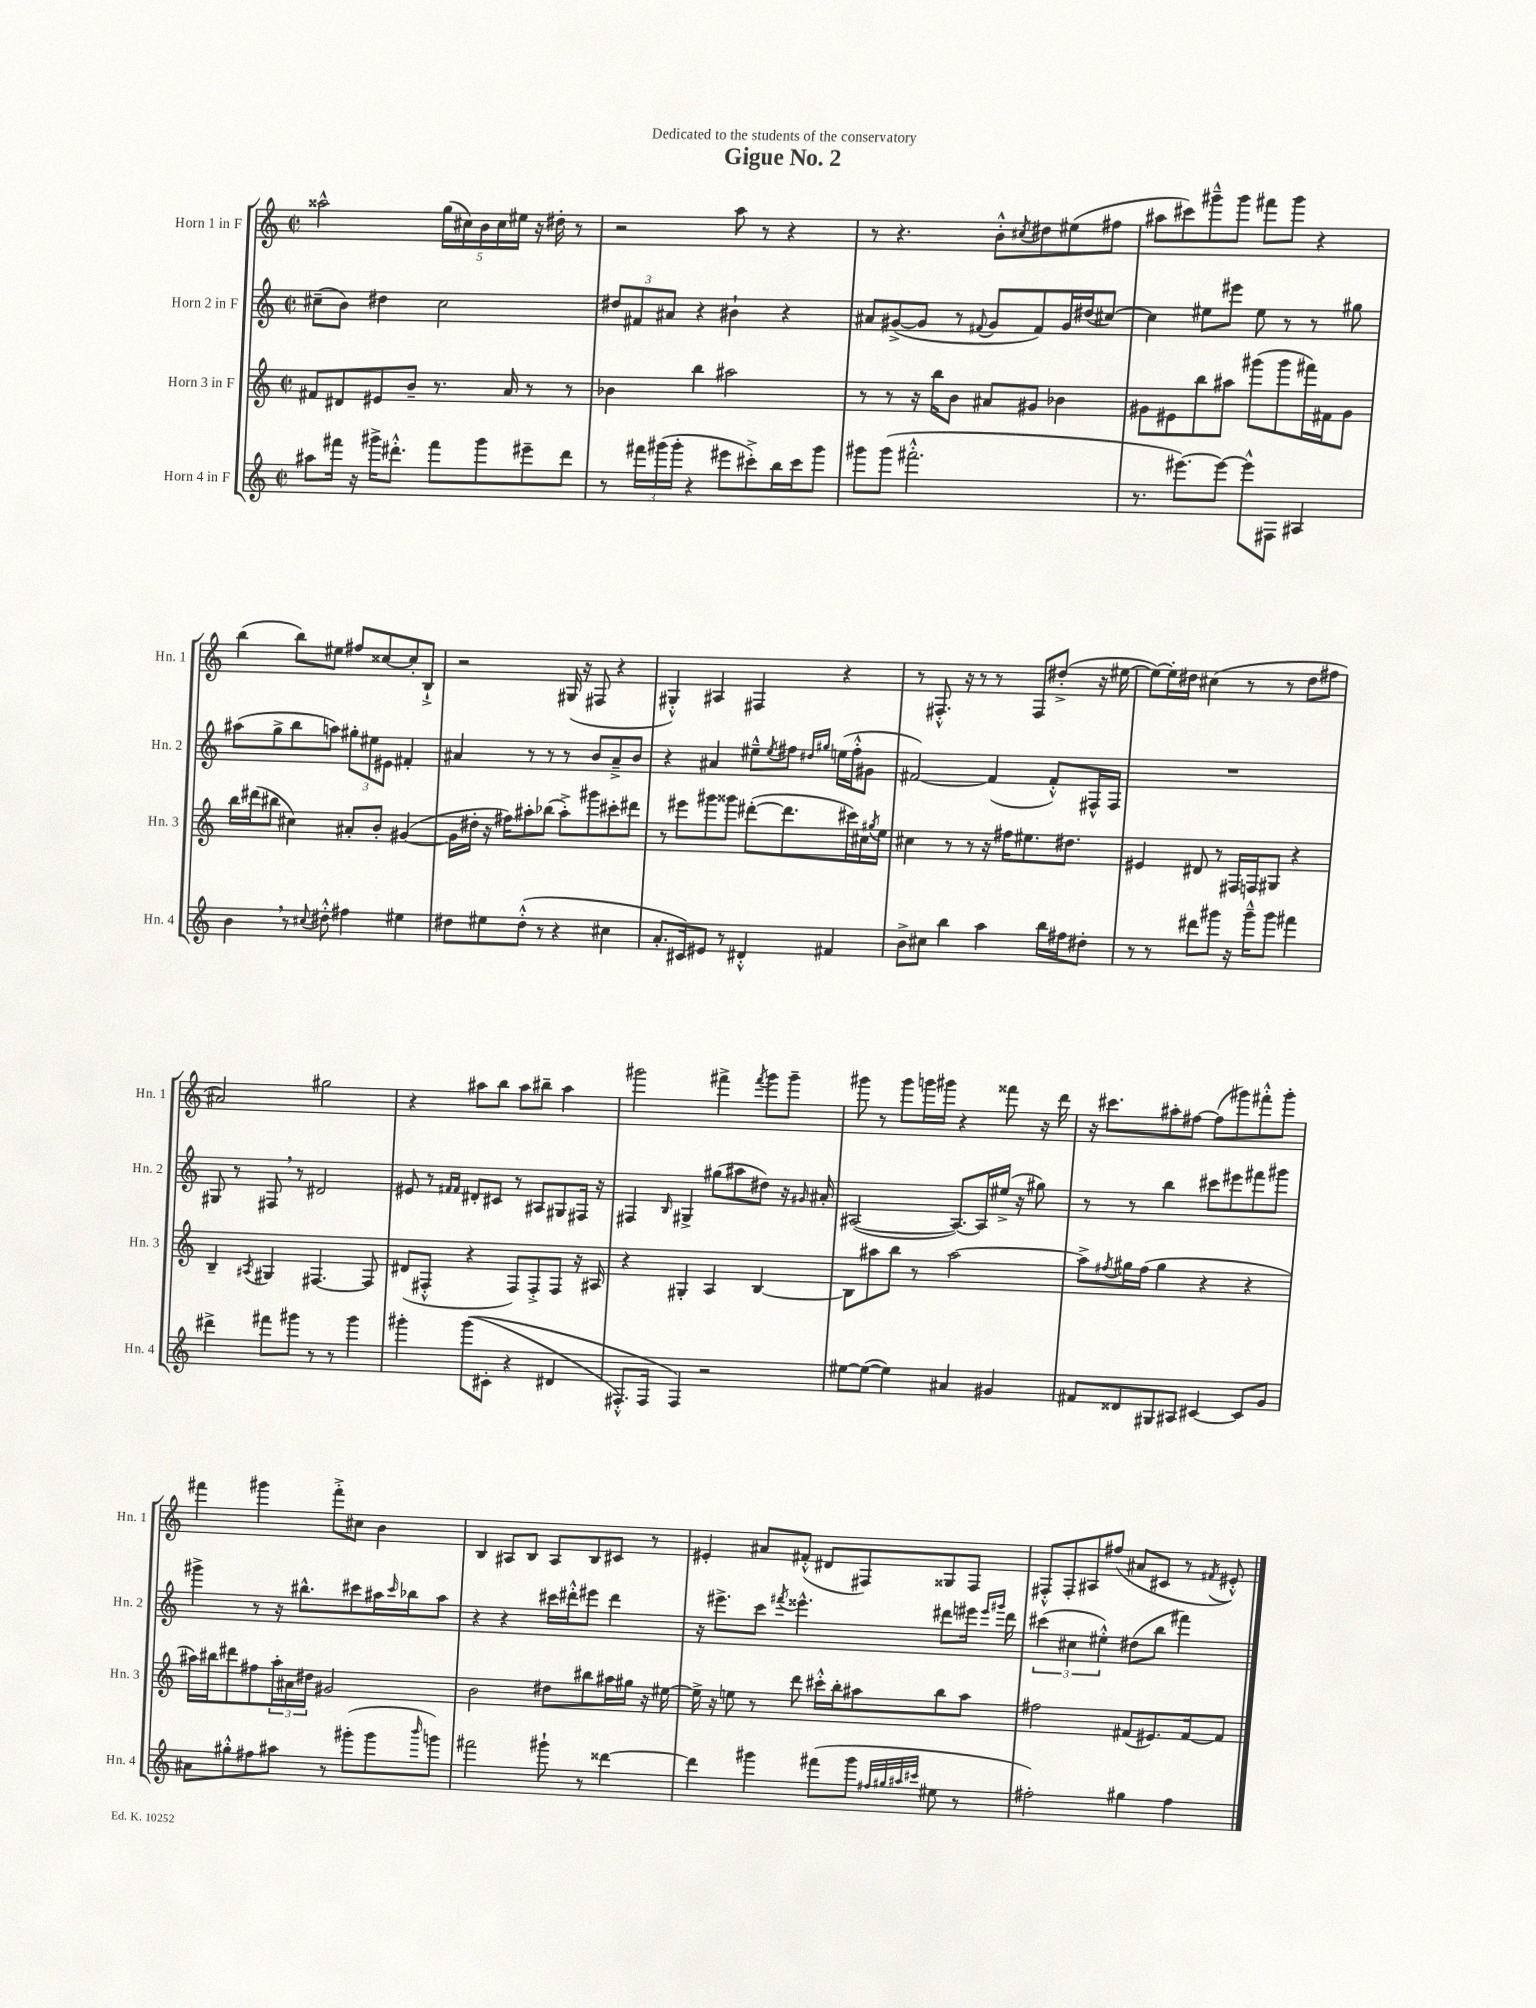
\header { title = "Gigue No. 2" dedication = "Dedicated to the students of the conservatory" }
<<
\new StaffGroup <<
\new Staff = "s0" \with { instrumentName = "Horn 1 in F" shortInstrumentName = "Hn. 1" } {
    \clef treble \key c \major \defaultTimeSignature \time 2/2
    aisis''2-^ \tuplet 5/4 { g''16( cis''16) b'16 cis''16 eis''16 } r16 dis''16-. r8 |
    r2 a''8 r8 r4 |
    r8 r4. b'8-.-^ \acciaccatura { cis''8 } dis''8 eis''8( fis''8 |
    ais''8 cis'''8) gis'''8---^ gis'''8 fis'''8 gis'''8 r4 |
    b''4( b''8) eis''8 fis''8 cisis''8~ cisis''8-. b8-!-> |
    r2 gis16( r16 fis8 r4 |
    gis4-.-^) ais4 fis4 r4 |
    r8 fis8.-.-^ r16 r8 r8 fis8 dis''8-.->( r16 eis''16~ |
    eis''8~) eis''16-. dis''16 cis''4( r8 r8 dis''8 fis''8 |
    ais'2) gis''2 |
    r4 ais''8 b''8 ais''8 bis''8-- ais''4 |
    gis'''2 fis'''4-> \acciaccatura { fis'''8 } gis'''8 gis'''8-- |
    gis'''8 r8 gis'''8 g'''16 gis'''16 r4 fisis'''8 r16 d'''16 |
    r16 cis'''8. ais''8-. fis''8~ fis''8( gis'''8) fis'''8-.-^ gis'''8-. |
    fis'''4 gis'''4 fis'''8-.-> cis''8 b'4 |
    b4 ais8 b8 ais8 b8 cis'8 r8 |
    eis'4-. ais'8 fis'8-.-^( dis'8 fis8) gisis8 fis8 |
    fis8-.-^ fis8-. ais8 fis''8( ais'8 cis'8 r8 \acciaccatura { fis'8 } eis'8-.-^) \bar "|." |
}
\new Staff = "s1" \with { instrumentName = "Horn 2 in F" shortInstrumentName = "Hn. 2" } {
    \clef treble \key c \major \defaultTimeSignature \time 2/2
    cis''8--( b'8) dis''4 cis''2 |
    \tuplet 3/2 { dis''8 fis'8 ais'8 } r4 bis'4-! r4 |
    ais'8 gis'8~->( gis'8 r8 \appoggiatura { fis'8 } gis'8 fis'8) gis'16 dis''16( cis''8~) |
    cis''4 eis''8 eis'''8 eis''8 r8 r8 gis''8 |
    ais''8( g''8-> b''8 a''8) \tuplet 3/2 { gis''8-. eis''8 eis'8 } fis'4-. |
    ais'4 r8 r8 r8 b'8 ais'8---> b'8 |
    r4 ais'4 eis''8---^ \acciaccatura { eis''8 } fis''8 \grace { dis''16 gis''16 } e''16( fis''16-.-^ gis'8 |
    fis'2~) fis'4( fis'8-.-^) fis16-^ fis16 |
    R1 |
    gis8 r8 fis8 \breathe r8 dis'2 |
    eis'8 r8 \grace { fis'16 fis'16 } dis'8-. cis'8 r8 ais8 gis8 fis16 r16 |
    fis4 \grace { b16 } gis4-> gis''8( ais''8 dis''8) r16 \grace { gis'16 } ais'16-. |
    ais2~( ais8.~) ais16 eis''16->( r16 gis''8) |
    r8 r8 b''4 cis'''8 eis'''8 fis'''8 gis'''8 |
    gis'''4-> r8 r16 bis''8.-^ cis'''8 ais''16 \grace { cis'''16 } bes''16 ais''8 |
    r4 r4 cis'''16 dis'''16-.-^ eis'''8 dis'''4 |
    r16 eis'''8.-> c'''8 \acciaccatura { fis'''8 } eisis'''4.-^ dis'''8 eis'''16 \grace { eis'''16 gis'''16 } dis'''16 |
    \tuplet 3/2 { cis'''4( cis''4 eis''4-.-^) } dis''8( b''8 fis'''4) \bar "|." |
}
\new Staff = "s2" \with { instrumentName = "Horn 3 in F" shortInstrumentName = "Hn. 3" } {
    \clef treble \key c \major \defaultTimeSignature \time 2/2
    fis'8 dis'8 eis'8 b'8-- r8. a'16 r8 r8 |
    bes'4 b''4 ais''2 |
    r8 r8 r16 b''16 b'8 ais'8 gis'8 bes'4 |
    gis'8 eis'8 b''8 ais''8 gis'''8( gis'''8 fis'''16) fis'16 gis'8 |
    b''16 dis'''16( bis''8 cis''4) ais'8-. b'8-. gis'4~( |
    gis'16 dis''16-. r16 fis''16) ais''8-. bes''8( ais''8-.->) gis'''8 cis'''8-. dis'''8 |
    r8 eis'''8 gis'''8 gisis'''8 dis'''8~-.( dis'''8. cis'''16) cis''16 \acciaccatura { gis''8 } e''16 |
    cis''4 r8 r8 r16 fis''16 eis''8. dis''8. |
    eis'4 dis'8 r8 fis16 f16 gis8 r4 |
    b4-- \acciaccatura { ais8 } gis4 fis4.~ fis8 |
    dis'8( fis8-.-^ r4 fis8) fis8-.-> fis8 r16 ais16 |
    r4 gis4-. a4 b4~ |
    b8 ais''8 b''8 r8 ais''2~ |
    ais''8-> \acciaccatura { fis''8 } gis''16 fis''16( gis''4 r4 r4 |
    ais''16) bis''16 dis'''8 fis''8 \tuplet 3/2 { ais''16-. ais'16 dis''16 } gis'2 |
    b'2 dis''8 bis''8 ais''16 gis''16 r16 eis''16~ |
    eis''16-> r16 e''8 r8 d'''8 cis'''16-.-^ b''16-. ais''8 b''8 ais''8 |
    fis''2 fis'8( eis'8.) fis'16~ fis'8 \bar "|." |
}
\new Staff = "s3" \with { instrumentName = "Horn 4 in F" shortInstrumentName = "Hn. 4" } {
    \clef treble \key c \major \defaultTimeSignature \time 2/2
    ais''8 fis'''16 r16 gis'''16-> dis'''8.-.-^ fis'''8 gis'''8 eis'''8-- dis'''8 |
    r8 \tuplet 3/2 { fis'''16 gis'''16( gis'''16-. } r4 eis'''8 cis'''8-.->) b''16 cis'''16 gis'''8 |
    gis'''8 gis'''8( fis'''2.-.-^ |
    r8. eis'''8.~) eis'''8~ eis'''8-^ fis8 ais4 |
    b'4 \breathe r8 \appoggiatura { cis''8 } dis''8-.-^ fis''4 eis''4 |
    dis''8 eis''8 dis''8-.-^( r8 r4 cis''4 |
    a'8.-. cis'16) eis'8 r8 dis'4-.-^ fis'4 |
    b'8-> cis''8 b''4 a''4 b''16 fis''16 dis''8-. |
    r8 r8 dis'''8 gis'''8 r16 gis'''16---^ gis'''8 fis'''4 |
    dis'''4-> fis'''8 gis'''8 r8 r8 gis'''4 |
    gis'''4-. gis'''8(\( cis'8-. r4 dis'4 |
    fis8.-.-^) fis16 fis4\) r2 |
    eis''8~ eis''8~( eis''4) ais'4 gis'4 |
    fis'8 disis'8 gis8 ais8 cis'4~ cis'8 g'8 |
    ais'8 gis''8-.-^ fis''8 ais''8 r8 gis'''8-.( gis'''8 \grace { b'''16 } g'''8) |
    fis'''2 gis'''8-! r8 disis'''4~ |
    disis'''4 gis'''4 fis'''8( gis'''8 \grace { fis''32 gis''32 ais''32 cis'''32 } eis''8 r8 |
    fis''2-.) gis''4 fis''4 \bar "|." |
}
>>
>>
\layout { \context { \Score \remove "Bar_number_engraver" } }
